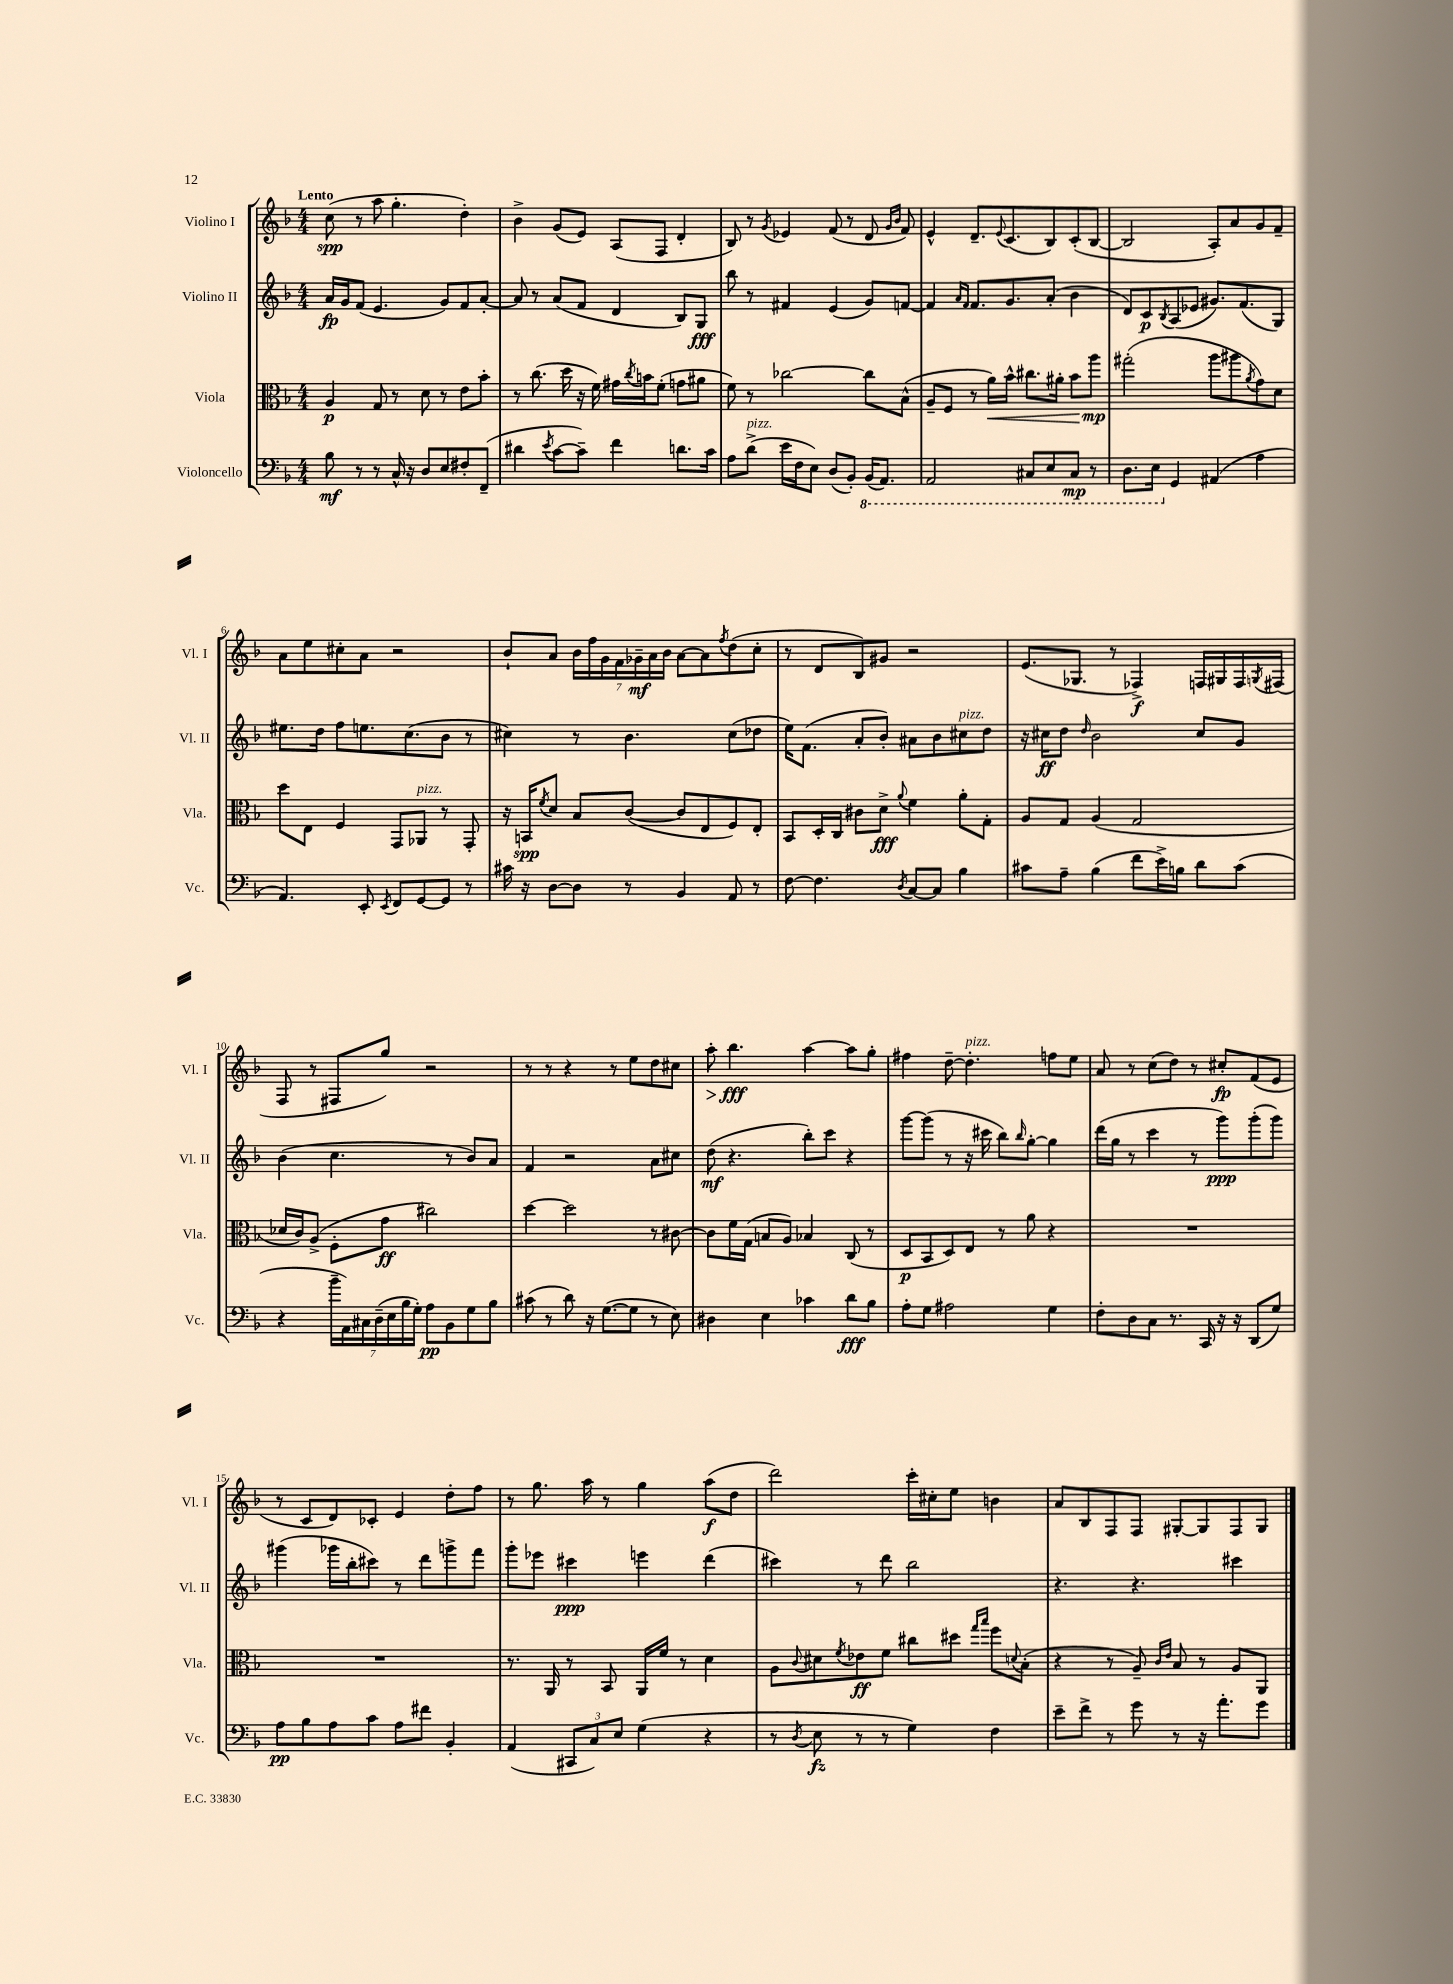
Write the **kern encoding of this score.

**kern	**kern	**kern	**kern
*staff4	*staff3	*staff2	*staff1
*clefF4	*clefC3	*clefG2	*clefG2
*k[b-]	*k[b-]	*k[b-]	*k[b-]
*M4/4	*M4/4	*M4/4	*M4/4
8B-\	4A/	16a/LL	(8cc\
.	.	16g/J	.
8r	.	(8f/J	8r
8r	8G/	4.e/	8aa\
16C^^/	8r	.	4.gg'\
16r	.	.	.
8D/L	8d\	.	.
8E/	8r	8g/L)	.
8F#'/	8e\L	8f/	4dd'\)
(8FF~/J	8b-'\J	[8a'/J	.
=	=	=	=
4d#\	8r	8a/]	4b-^\
.	(8.cc\	8r	.
8qe/	.	.	.
[8c\L	.	(8a/L	(8g/L
.	16dd\	.	.
8c~\]J)	16r	8f/J	8e/J)
.	16f\)	.	.
4f\	16g#\LL	4d/	(8A/L
.	8qcc/	.	.
.	16b\J	.	.
.	(8f'\J	.	8F/J
8.d\L	8g\L	8B-/L)	4d'/
.	8a#\J	8G/J	.
16c\Jk	.	.	.
=	=	=	=
8A\L	8f\)	8bb-\	8B-/)
(8d^\J	8r	8r	8r
.	.	.	8qg/
16e\LL	[2cc-\	4f#/	4e-/
16F\J	.	.	.
8E\J)	.	.	.
(8D/L	.	(4e/	(8f/
8BB-'/J)	.	.	8r
(16BBB-/LK	8cc-\]L	8g/L)	8d/
8.AAA/J)	.	.	.
.	.	.	16qqg/LL
.	.	.	16qqb-/JJ
.	(8B-^^\J	[8f/J	8f/)
=	=	=	=
2AAA/	8A~/L	4f/]	4e^^/
.	8F/J	.	.
.	.	16qqa/LL	.
.	.	16qqf/JJ	.
.	8r	8.f/L	8.d~/L
.	16a\LL)	.	.
.	.	.	8qqe/
.	16b-^^\JJ	8.g/	(8.c/
8CC#/L	8.cc#\L	.	.
8EE/	.	(8a'/J	8B-/)
.	16a#'\Jk	.	.
8CC#/J	8b-\L	4b-\	(8c'/
8r	8aa\J	.	[8B-/J
=	=	=	=
8.DD\L	(2gg#'\	8d/L)	2B-/]
.	.	8c/	.
16EE\Jk	.	.	.
.	.	8qB-/	.
4GG/	.	(8A/	.
.	.	8e-/J	.
(4AA#/	8aa\L	8.g#/L)	8A'/L)
.	8aa#\	.	8a/
.	.	(8.f/	.
.	8qa/	.	.
4A\	8g\)	.	8g/
.	8d\J	8G/J)	8f~/J
=	=	=	=
4.AA/)	8dd\L	8.ee#\L	8a\L
.	8E\J	.	8ee\
.	.	16dd\Jk	.
.	4F/	8ff\L	8cc#'\
8EE'/	.	8.ee\	8a\J
8qEE/	.	.	.
8FF/L	8GG/L	.	2r
.	.	(8.cc\	.
[8GG/	8AA-/J	.	.
8GG/]J	8r	8b-\J	.
8r	8GG'/	8r	.
=	=	=	=
16c#\	16r	4cc#\)	8b-`/L
16r	16BB/LK	.	.
.	8qf/	.	.
[8D\L	8d/J	.	8a/J
8D\]J	8B-/L	8r	28b-\LL
.	.	.	28ff\
.	.	.	28g\
.	.	.	28f\
8r	([8c/J	4.b-\	.
.	.	.	28g-~\
.	.	.	28a\
.	.	.	28b-\JJ
4BB-/	8c/]L	.	[8a\L
.	8E/	.	8a\]
.	.	.	8qff/
8AA/	8F/)	(8cc#\L	(8dd\
8r	8E'/J	8dd-\J	8cc'\J
=	=	=	=
[8F\	8BB-/L	16ee\LK)	8r
.	.	(8.f\J	.
4.F\]	16D'/L	.	8d/L
.	16C/JJ	.	.
.	8c#\L	8a'/L	8B-/)
.	8d^\J	8b-'/J)	8g#/J
8qD/	8qqa/	.	.
[8C/L	4f\	8a#\L	2r
8C/]J	.	8b-\	.
4B-\	8a'\L	8cc#\	.
.	8G'\J	8dd\J	.
=	=	=	=
8c#\L	8A/L	16r	(8.e/L
.	.	16cc#\LK	.
8A~\J	8G/J	8dd\J	.
.	.	.	8.G-/J
.	.	16qqdd/	.
(4B-\	(4A/	2b-\	.
.	.	.	8r
8f\L	2G/	.	4F-^/)
16e^\L)	.	.	.
16B\JJ	.	.	.
8d\L	.	8cc#/L	16F/LL
.	.	.	16G#/
(8c#\J	.	8g/J	16F/
.	.	.	8qG/
.	.	.	(16F#/JJ
=	=	=	=
4r	16d-/LL	(4b-\	8F/
.	16c/J)	.	.
.	(8A^/J	.	8r
28b-~\LL	8F'\L	4.cc\	8F#/L
28AA\)	.	.	.
28C#\	.	.	.
(28D~\	.	.	.
.	8g\J	.	8gg/J)
28E\	.	.	.
28B-\	.	.	.
28G'\JJ)	.	.	.
8A\L	2cc#\)	.	2r
8BB-\	.	8r	.
8G\	.	8b-/L)	.
8B-\J	.	8a/J	.
=	=	=	=
(8c#\	[4dd\	4f/	8r
8r	.	.	8r
8d\)	2dd\]	2r	4r
16r	.	.	.
([8.G\L	.	.	.
.	.	.	8r
8G\]J	.	.	8ee\L
8r	8r	8a\L	8dd\
8E\)	[8c#\	8cc#\J	8cc#\J
=	=	=	=
4D#\	8c#\]L	(8dd\	8aa'\
.	16f\L	4.r	4.bb-\
.	(16G\JJ	.	.
4E\	8B/L	.	.
.	8A/J)	.	.
4c-\	4B-/	8bb-'\L)	[4aa\
.	.	8ccc\J	.
8d\L	(8C/	4r	8aa\]L
8B-\J	8r	.	8gg'\J
=	=	=	=
8A'\L	8D/L	[8ggg\L	4ff#\
8G\J	8BB-/	(8ggg\]J	.
2A#\	8D/)	8r	[8dd~\
.	8E/J	16r	4.dd'\]
.	.	16ccc#\	.
.	8r	8bb-\L)	.
.	.	16qqbb-/	.
.	8a\	[8gg'\J	.
4G\	4r	4gg\]	8ff\L
.	.	.	8ee\J
=	=	=	=
8F'\L	1r	(16ddd\LL	8a/
.	.	16gg\JJ	.
8D\	.	8r	8r
8C\J	.	4ccc\	(8cc\L
8.r	.	.	8dd\J)
.	.	8r	8r
16CC/	.	.	.
16r	.	8ggg\L)	8cc#'/L
16r	.	.	.
(8DD/L	.	(8ggg'\	(8f/
8G/J)	.	8ggg\J)	8e/J
=	=	=	=
8A\L	1r	(4ggg#\	8r
8B-\	.	.	8c/L
8A\	.	16ggg-\LL	8d/)
.	.	16bb-'\J	.
8c\J	.	8ccc#\J)	8c-'/J
8A\L	.	8r	4e/
8f#\J	.	8ddd\L	.
4BB-'/	.	8ggg^\	8dd'\L
.	.	8fff\J	8ff\J
=	=	=	=
(4AA/	8.r	8ggg'\L	8r
.	.	8eee-\J	8.gg\
.	16AA/	.	.
12CC#/L	8r	4ccc#\	.
.	.	.	16aa\
12C/)	.	.	.
.	8BB-/	.	8r
12E/J	.	.	.
(4G\	16AA/LL	4eee\	4gg\
.	16f/JJ	.	.
.	8r	.	.
4r	4d\	(4ddd\	(8aa\L
.	.	.	8dd\J
=	=	=	=
8r	8A\L	4ccc#\)	2ddd\)
8qD/	8qqc/	.	.
8E\	8d#\	.	.
.	8qf/	.	.
8r	8e-\	8r	.
8r	8f\J	8ddd\	.
4G\)	8cc#\L	2bb-\	16ccc'\LL
.	.	.	16cc#'\J
.	8dd#\J	.	8ee\J
.	16qqgg/LL	.	.
.	16qqbb-/JJ	.	.
4F\	8ff\L	.	4b\
.	8qqd/	.	.
.	(8B-'\J	.	.
=	=	=	=
8e~\L	4r	4.r	8a/L
8f^\J	.	.	8B-/
8r	8r	.	8F/
8g\	8A~/)	4.r	8F/J
.	16qqc/LL	.	.
.	16qqe/JJ	.	.
8r	8B-/	.	[8G#'/L
16r	8r	.	8G#/]
8.a'\L	.	.	.
.	8A/L	4ccc#\	8F/
8g\J	8AA/J	.	8G#/J
==	==	==	==
*-	*-	*-	*-
